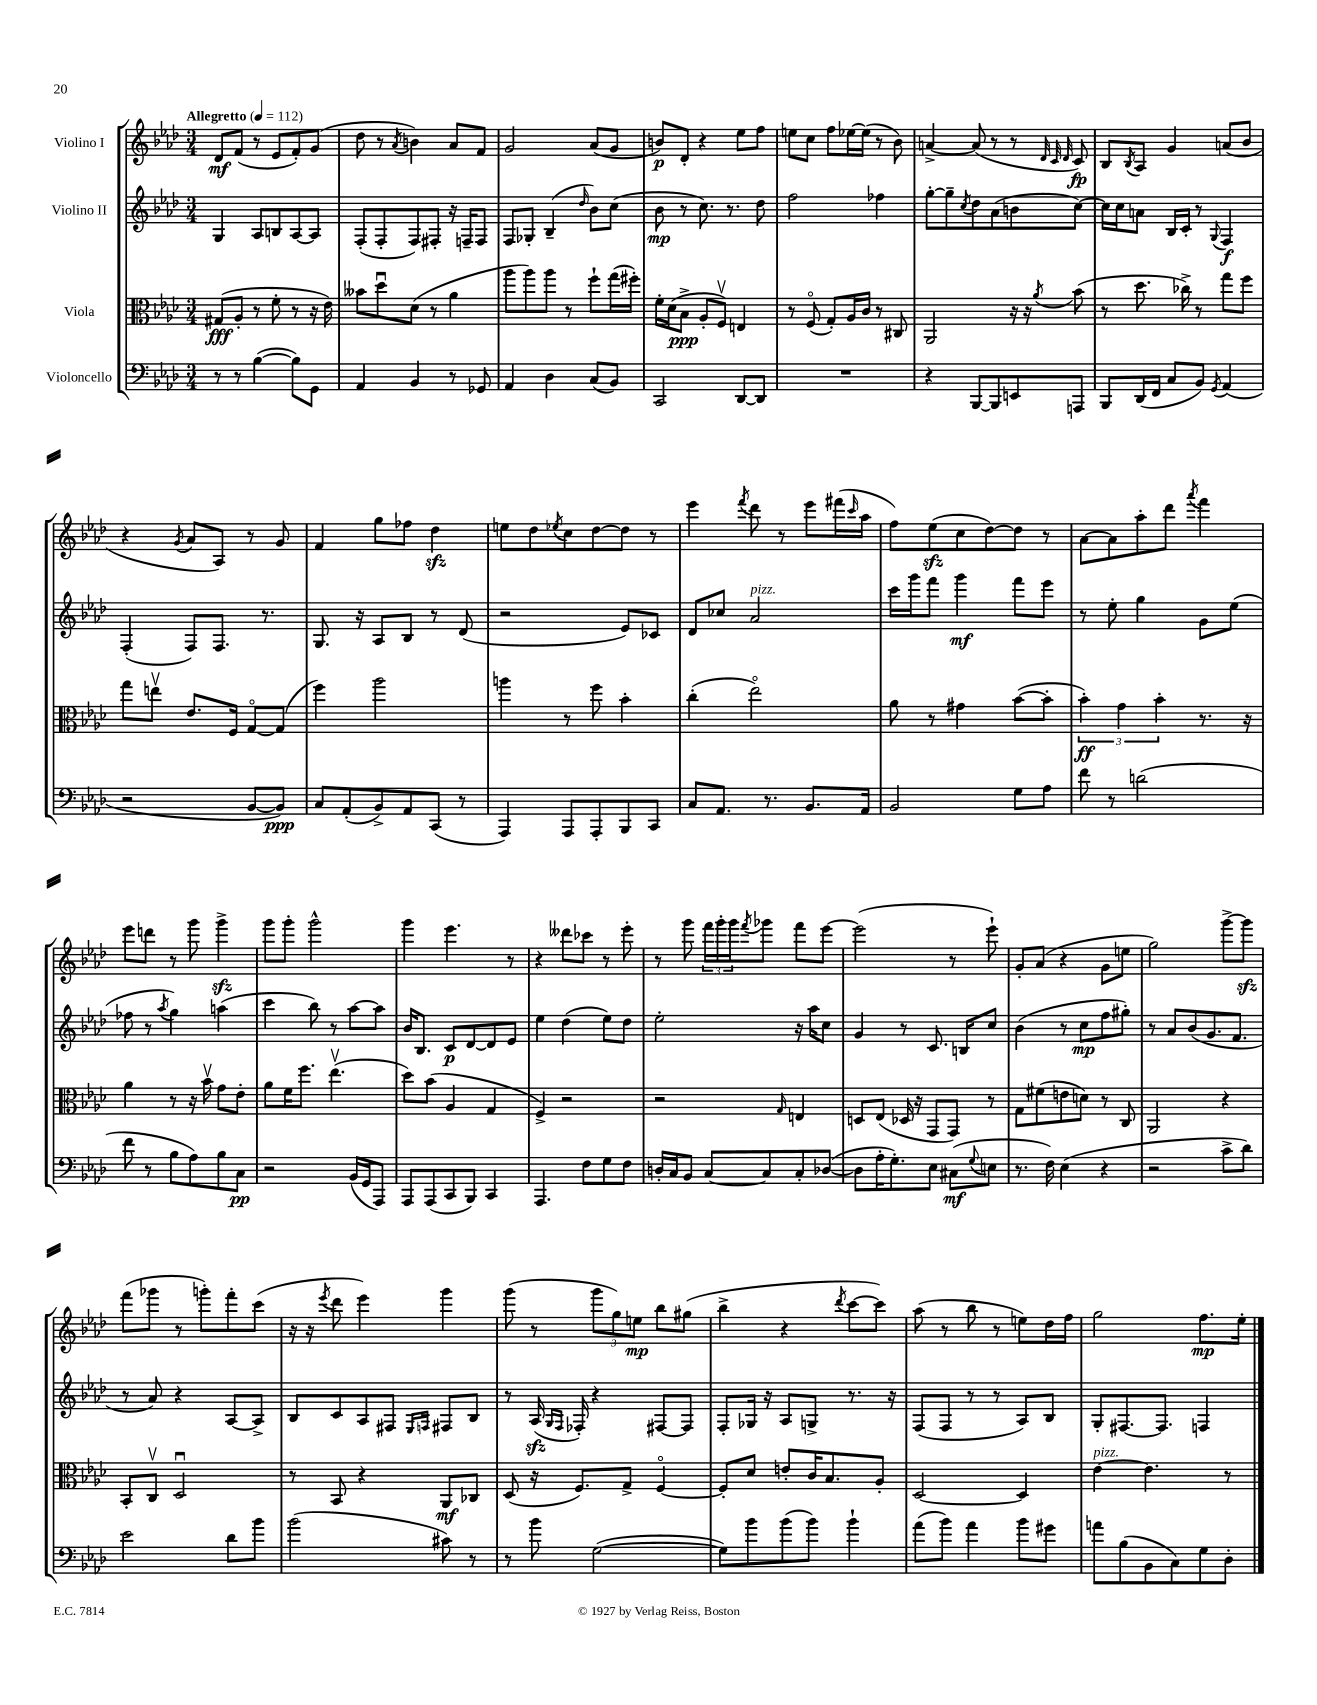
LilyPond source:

<<
\new StaffGroup <<
\new Staff = "s0" \with { instrumentName = "Violino I" } {
    \clef treble \key aes \major \numericTimeSignature \time 3/4 \tempo "Allegretto" 4 = 112
    des'8\mf f'8( r8 ees'8 f'8-.) g'8( |
    des''8 r8 \acciaccatura { aes'8 } b'4) aes'8 f'8 |
    g'2 aes'8( g'8 |
    b'8\p) des'8-. r4 ees''8 f''8 |
    e''8 c''8 f''8 ees''16~ ees''16( r8 bes'8) |
    a'4~-> a'8( r8 r8 \grace { des'32 c'32 des'32 } c'8\fp) |
    bes8 \acciaccatura { bes8 } aes8 g'4 a'8( bes'8 |
    r4 \acciaccatura { g'8 } aes'8 aes8) r8 g'8 |
    f'4 g''8 fes''8 des''4\sfz |
    e''8 des''8 \acciaccatura { ees''8 } c''8 des''8~ des''8 r8 |
    ees'''4 \acciaccatura { f'''8 } des'''8 r8 ees'''8 fis'''16( \grace { c'''16 } aes''16 |
    f''8) ees''8\sfz( c''8 des''8~) des''8 r8 |
    aes'8~ aes'8 aes''8-. des'''8 \acciaccatura { aes'''8 } f'''4 |
    ees'''8 d'''8 r8 g'''8 g'''4->\sfz |
    g'''8 g'''8-. g'''2-^ |
    g'''4 ees'''4. r8 |
    r4 deses'''8 ces'''8 r8 ees'''8-. |
    r8 g'''8 \tuplet 3/2 { f'''16 g'''16-. g'''16 } \acciaccatura { f'''8 } ges'''8 f'''8 ees'''8~ |
    ees'''2( r8 ees'''8-!) |
    g'8-. aes'8( r4 g'8 e''8 |
    g''2) g'''8~-> g'''8\sfz |
    f'''8( ges'''8 r8 g'''8-.) f'''8-. c'''8( |
    r16 r16 \acciaccatura { ees'''8 } des'''8 ees'''4) g'''4 |
    g'''8( r8 \tuplet 3/2 { g'''8 g''8) e''8\mp } bes''8 gis''8( |
    bes''4-> r4 \acciaccatura { des'''8 } c'''8~ c'''8) |
    aes''8( r8 bes''8 r8 e''8) des''16 f''16 |
    g''2 f''8.\mp ees''16-. \bar "|." |
}
\new Staff = "s1" \with { instrumentName = "Violino II" } {
    \clef treble \key aes \major \numericTimeSignature \time 3/4
    g4 aes8 b8 aes8~ aes8 |
    f8-.( f8-. f8) fis8-. r16 f16-- f8 |
    f8 ges8-. bes4--( \grace { des''16 } bes'8) c''8( |
    bes'8\mp r8 c''8.) r8. des''8 |
    f''2 fes''4 |
    g''8~-. g''8-- \acciaccatura { c''8 } des''8 aes'8( b'8 c''8~) |
    c''16 c''16 a'8 bes16 c'16-. r8 \appoggiatura { g8 } f4\f |
    f4-.( f8) f8. r8. |
    g8. r16 aes8 bes8 r8 des'8( |
    r2 ees'8) ces'8 |
    des'8 ces''8 aes'2^\markup { \italic "pizz." } |
    c'''16 g'''16 f'''8 g'''4\mf f'''8 ees'''8 |
    r8 ees''8-. g''4 g'8 ees''8( |
    fes''8 r8 \acciaccatura { aes''8 } g''4) a''4( |
    c'''4 bes''8) r8 aes''8~ aes''8 |
    bes'16 bes8. c'8\p des'8~ des'8 ees'8 |
    ees''4 des''4( ees''8) des''8 |
    ees''2-. r16 aes''16 c''8 |
    g'4 r8 c'8. b16 c''8 |
    bes'4( r8 c''8\mp f''8 gis''8-.) |
    r8 aes'8 bes'8( g'8. f'8. |
    r8 aes'8) r4 aes8~ aes8-> |
    bes8 c'8 aes8 fis8 \grace { ees16 f16 } fis8 bes8 |
    r8 aes16\sfz( \grace { g16 f16 } fes16-.) r4 fis8~ fis8 |
    f8-. ges16 r16 aes8 g8-> r8. r16 |
    f8( f8 r8 r8 aes8) bes8 |
    g8-. fis8.~ fis8. f4 \bar "|." |
}
\new Staff = "s2" \with { instrumentName = "Viola" } {
    \clef alto \key aes \major \numericTimeSignature \time 3/4
    gis8\fff( aes8-. r8 f'8-. r8 r16 ees'16) |
    beses'8 des''8\downbow des'8( r8 aes'4 |
    aes''8 aes''8) aes''8 r8 f''8-! g''16( fis''16-.) |
    f'16-. des'16( bes8->\ppp aes8-. f8\upbow) e4 |
    r8 f8\flageolet( g8-.) aes16 c'16 r8 cis8 |
    aes,2 r16 r16 \acciaccatura { aes'8 } bes'8( |
    r8 des''8. ces''16->) r8 g''8 f''8 |
    g''8 e''8\upbow ees'8. f16 g8~\flageolet g8( |
    f''4) aes''2 |
    a''4 r8 f''8 bes'4-. |
    c''4-.( ees''2\flageolet) |
    aes'8 r8 gis'4 bes'8~( bes'8-. |
    \tuplet 3/2 { bes'4-.\ff) g'4 bes'4-. } r8. r16 |
    aes'4 r8 r16 bes'16\upbow g'8 ees'8-. |
    aes'8 f'16 f''8. ees''4.\upbow( |
    des''8) bes'8( aes4 g4 |
    f4->) r2 |
    r2 \grace { g16 } e4 |
    d8 ees8( des16 r16 g,8 g,8) r8 |
    g8 fis'8( e'8 d'8) r8 c8 |
    aes,2 r4 |
    bes,8-. c8\upbow des2\downbow |
    r8 bes,8 r4 aes,8\mf ces8 |
    des8( r16 f8.) g8-> f4~\flageolet |
    f8-. des'8 e'8-. c'16 bes8. aes8-. |
    des2~ des4 |
    ees'4~^\markup { \italic "pizz." } ees'4. r8 \bar "|." |
}
\new Staff = "s3" \with { instrumentName = "Violoncello" } {
    \clef bass \key aes \major \numericTimeSignature \time 3/4
    r8 r8 bes4~( bes8) g,8 |
    aes,4 bes,4 r8 ges,8 |
    aes,4 des4 c8( bes,8) |
    c,2 des,8~ des,8 |
    R2. |
    r4 bes,,8~ bes,,8 e,8 a,,8 |
    bes,,8 des,16( f,16 c8 bes,8) \acciaccatura { g,8 } aes,4( |
    r2 bes,8~ bes,8\ppp) |
    c8 aes,8-.( bes,8->) aes,8 c,8( r8 |
    aes,,4) aes,,8 aes,,8-. bes,,8 c,8 |
    c8 aes,8. r8. bes,8. aes,16 |
    bes,2 g8 aes8 |
    f'8 r8 d'2( |
    f'8 r8 bes8 aes8) bes8 c8\pp |
    r2 bes,16( g,16 aes,,8) |
    aes,,8 aes,,8( c,8 bes,,8) c,4 |
    aes,,4. f8 g8 f8 |
    d16-. c16 bes,8 c8~ c8 c8-. des8~( |
    des8 aes16-. g8.-.) ees8 cis8\mf( \appoggiatura { g8 } e8 |
    r8. f16) ees4( r4 |
    r2 c'8-> des'8) |
    ees'2 des'8 bes'8 |
    bes'2( cis'8) r8 |
    r8 bes'8 g2~( |
    g8) bes'8 bes'8( bes'8) bes'4-! |
    aes'8( bes'8) aes'4 bes'8 gis'8 |
    a'8 bes8( bes,8 c8) g8 des8-. \bar "|." |
}
>>
>>
\layout { \context { \Score \remove "Bar_number_engraver" } }
